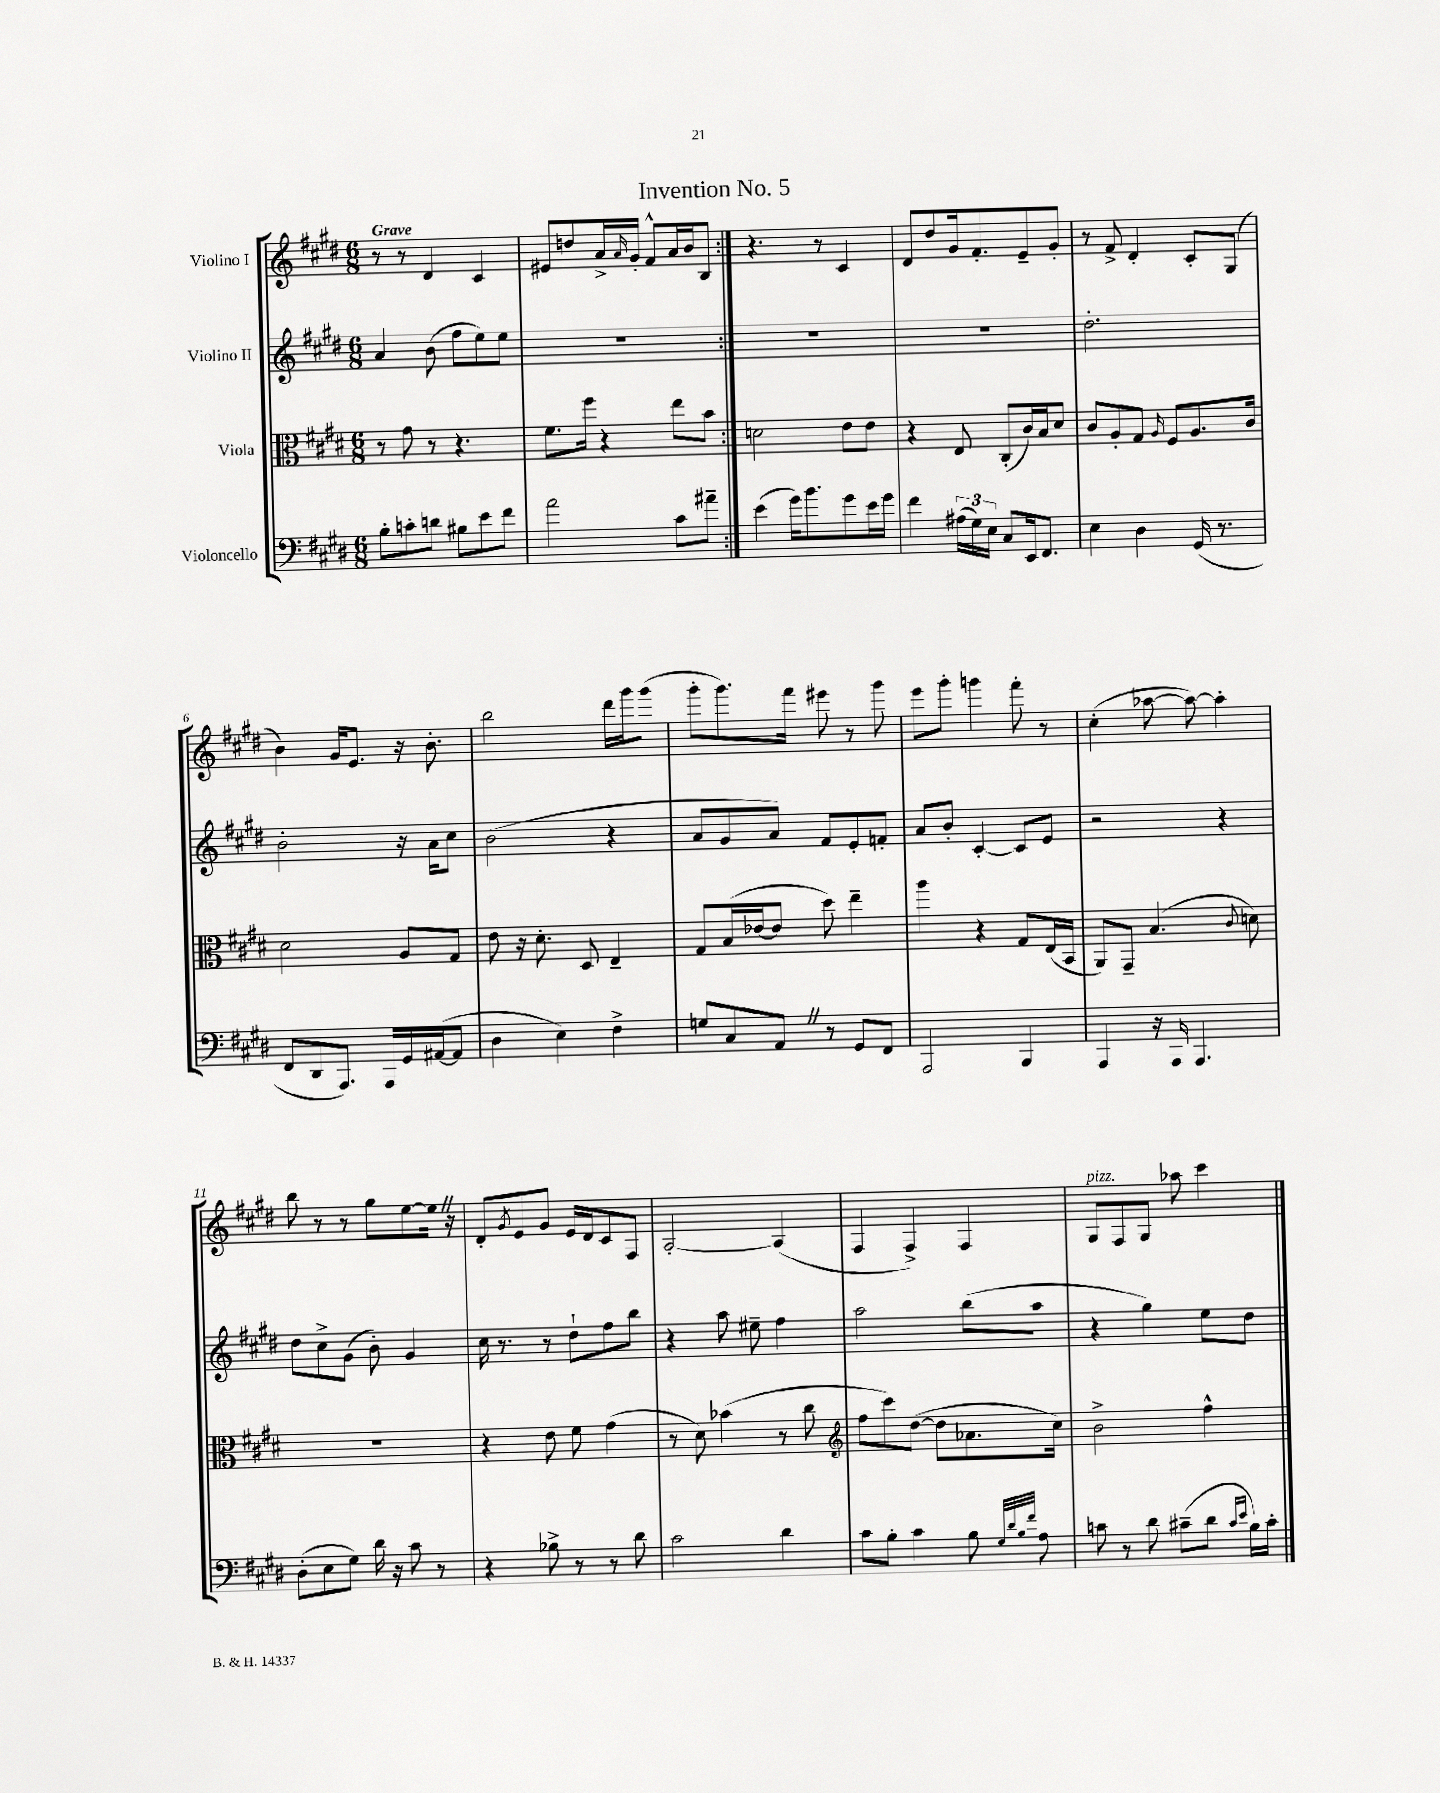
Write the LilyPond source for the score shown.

\header { title = "Invention No. 5" }
<<
\new StaffGroup <<
\new Staff = "s0" \with { instrumentName = "Violino I" } {
    \clef treble \key e \major \numericTimeSignature \time 6/8 \tempo "Grave"
    \repeat volta 2 { r8 r8 dis'4 cis'4 |
    eis'8 d''8 a'16-> \grace { a'16 } gis'16-. fis'8-^ a'16 b'16 b8 | }
    r4. r8 cis'4 |
    dis'8 dis''8 gis'16 fis'8.-. e'8-- gis'8-. |
    r8 fis'8-> dis'4-. cis'8-. gis8( |
    b'4) gis'16 e'8. r16 b'8.-. |
    b''2 dis'''16 gis'''16 gis'''8( |
    gis'''8-. gis'''8.) fis'''16 eis'''8 r8 gis'''8 |
    e'''8 gis'''8-. g'''4 fis'''8-. r8 |
    cis''4-.( aes''8~ aes''8~) aes''4-. |
    b''8 r8 r8 gis''8 e''8~ e''16 \once \override BreathingSign.text = \markup { \musicglyph "scripts.caesura.straight" } \breathe r16 |
    dis'8-. \acciaccatura { gis'8 } e'8 gis'8 e'16 dis'16 cis'8 fis8 |
    a2~-. a4( |
    fis4 fis4->) fis4 |
    gis8^\markup { \italic "pizz." } fis8 gis8 aes''8 cis'''4 \bar "|." |
}
\new Staff = "s1" \with { instrumentName = "Violino II" } {
    \clef treble \key e \major \numericTimeSignature \time 6/8
    \repeat volta 2 { a'4 b'8( fis''8 e''8) e''8 |
    R2. | }
    R2. |
    R2. |
    dis''2.-. |
    b'2-. r16 a'16 cis''8 |
    b'2( r4 |
    a'8 gis'8 a'8) fis'8 e'8-. f'8-. |
    a'8 b'8-. cis'4~-. cis'8 e'8 |
    r2 r4 |
    dis''8 cis''8-> gis'8( b'8-.) gis'4 |
    cis''16 r8. r8 dis''8-! fis''8 b''8 |
    r4 a''8 eis''8-- fis''4 |
    a''2 b''8( a''8 |
    r4 gis''4) e''8 dis''8 \bar "|." |
}
\new Staff = "s2" \with { instrumentName = "Viola" } {
    \clef alto \key e \major \numericTimeSignature \time 6/8
    \repeat volta 2 { r8 gis'8 r8 r4. |
    fis'8. fis''16 r4 e''8 b'8 | }
    d'2 e'8 e'8 |
    r4 e8 cis8-.( cis'16) b16 dis'8 |
    cis'8 a8-. gis8 \grace { a16 } fis8 a8. cis'16 |
    dis'2 a8 gis8 |
    e'8 r16 dis'8.-. dis8 e4-- |
    gis8 b16( ees'16~ ees'8 dis''8) e''4-- |
    a''4 r4 gis8 e16( b,16 |
    a,8) gis,8-- b4.( \appoggiatura { cis'8 } d'8) |
    R2. |
    r4 e'8 fis'8 gis'4( |
    r8 dis'8) bes'4( r8 cis''8 |
    \clef treble fis''8 cis'''8) dis''8~( dis''8 aes'8. cis''16) |
    b'2-> fis''4-^ \bar "|." |
}
\new Staff = "s3" \with { instrumentName = "Violoncello" } {
    \clef bass \key e \major \numericTimeSignature \time 6/8
    \repeat volta 2 { b8-. c'8-. d'8 bis8 e'8 fis'8 |
    a'2 cis'8 ais'8-- | }
    e'4( gis'16) b'8. gis'8 e'16 gis'16 |
    fis'4 \tuplet 3/2 { ais16( gis16) e16 } cis8 e,16 fis,8. |
    e4 dis4 gis,16( r8. |
    fis,8 dis,8 a,,8.) a,,16 gis,16 ais,16~( ais,8 |
    dis4 e4) fis4-> |
    g8 cis8 a,8 \once \override BreathingSign.text = \markup { \musicglyph "scripts.caesura.straight" } \breathe r8 gis,8 fis,8 |
    a,,2 b,,4 |
    a,,4 r16 a,,16 a,,4. |
    dis8-.( e8 gis8) dis'16 r16 cis'8 r8 |
    r4 bes8-> r8 r8 dis'8 |
    cis'2 dis'4 |
    cis'8 b8-. cis'4 b8 \grace { gis32 dis'32 b32 fis'32 } a8 |
    c'8 r8 dis'8 cis'8--( dis'8 \grace { cis'16 e'16 } b16) cis'16-. \bar "|." |
}
>>
>>
